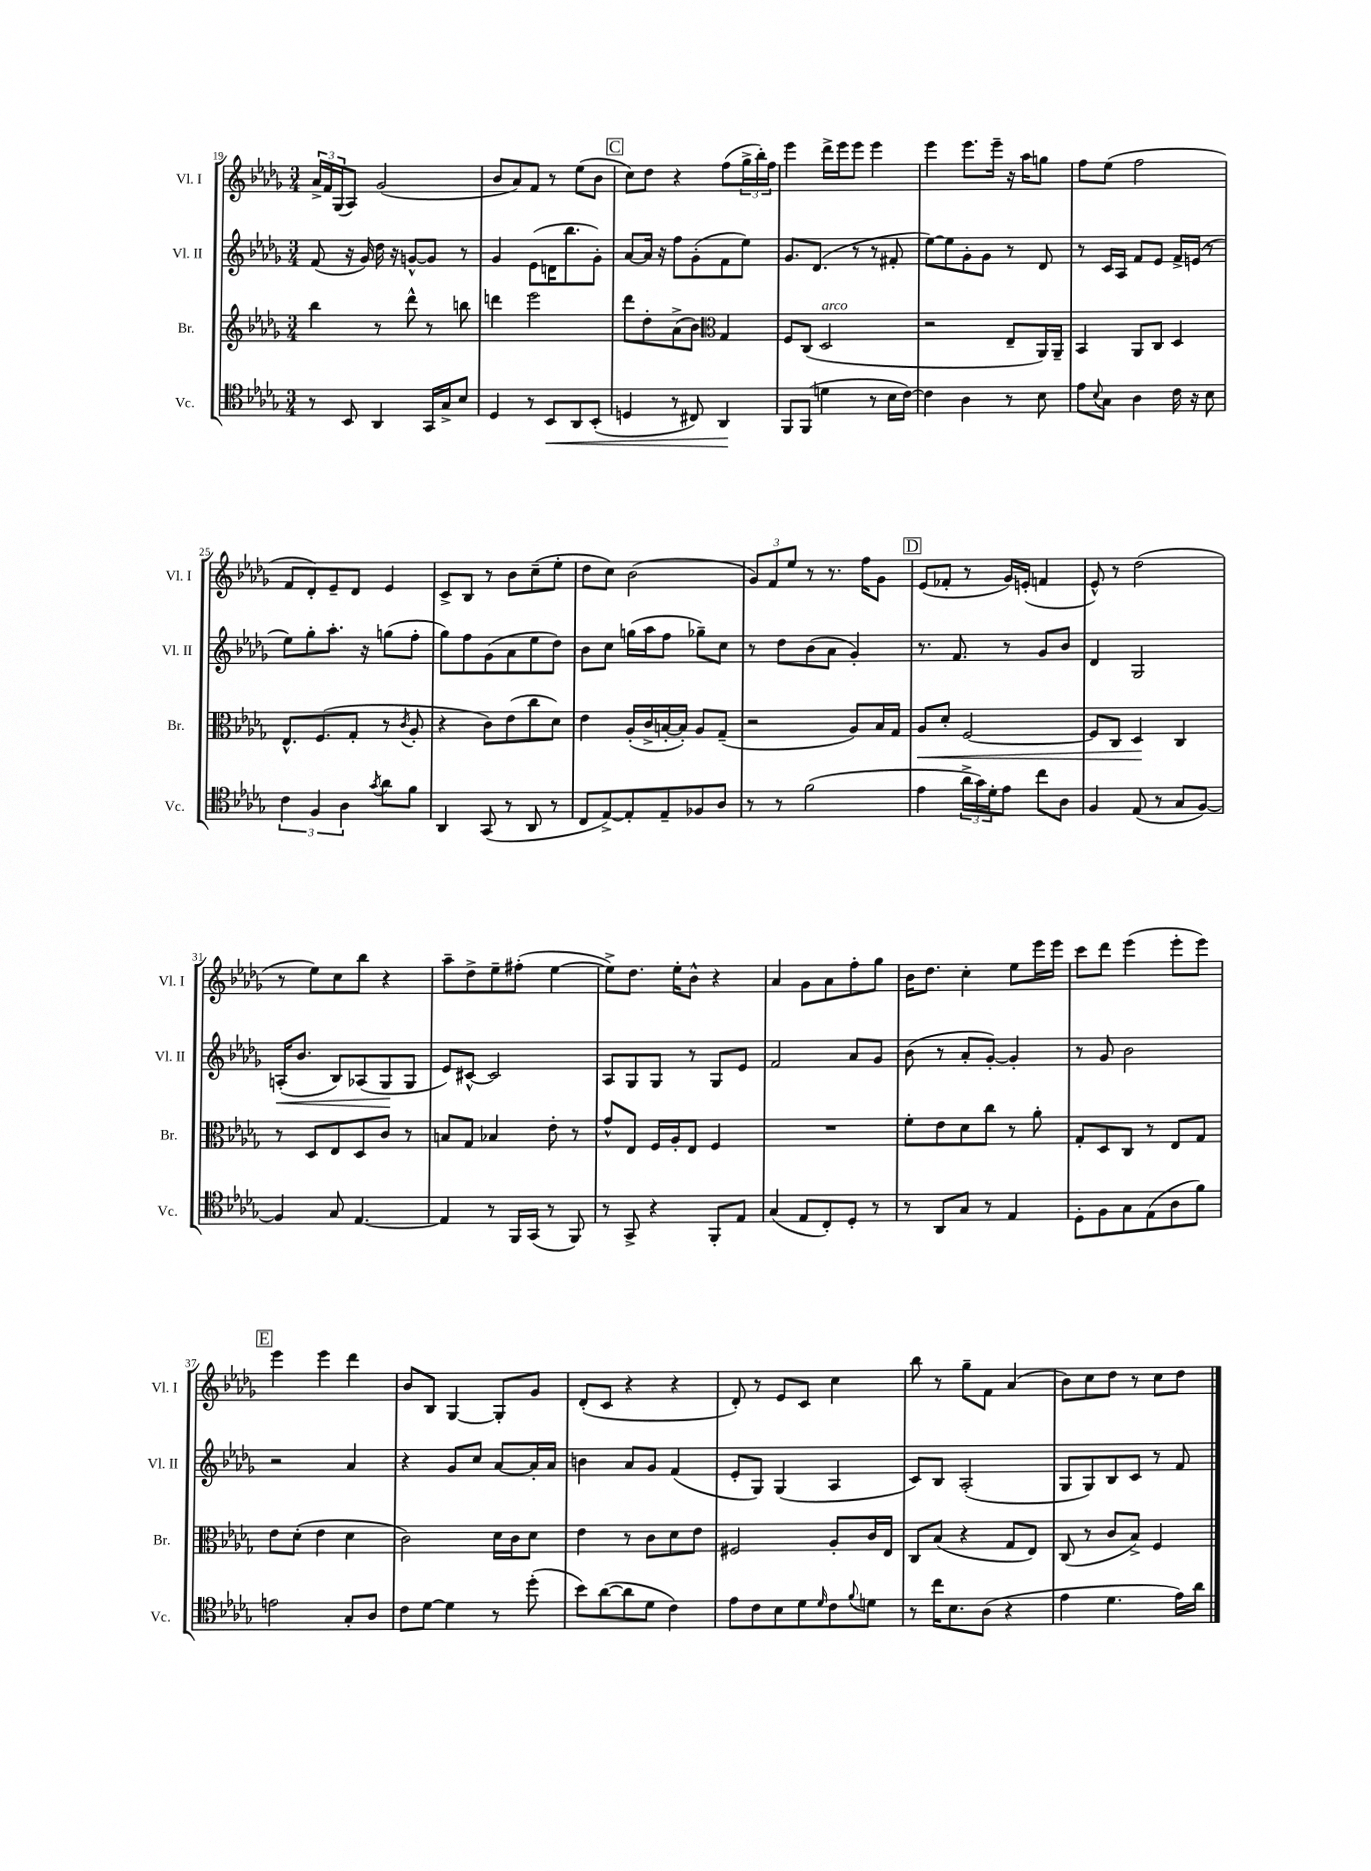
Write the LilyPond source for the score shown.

<<
\new StaffGroup <<
\new Staff = "s0" \with { instrumentName = "Vl. I" shortInstrumentName = "Vl. I" } {
    \clef treble \key des \major \numericTimeSignature \time 3/4
    \tuplet 3/2 { aes'16-> f'16 ges16( } aes8) ges'2( |
    bes'8 aes'8) f'8 r8 ees''8( bes'8 |
    \mark \markup { \box "C" } c''8) des''8 r4 f''8( \tuplet 3/2 { ges''16-> bes''16-.) f''16 } |
    ees'''4 des'''16-> ees'''16 ees'''8 ees'''4 |
    ees'''4 ees'''8. ees'''16-- r16 aes''16 g''8 |
    f''8 ees''8( f''2 |
    f'8 des'8-.) ees'8-- des'8 ees'4 |
    c'8-> bes8 r8 bes'8 c''8--( ees''8-. |
    des''8 c''8) bes'2( |
    \tuplet 3/2 { ges'8) f'8 ees''8 } r8 r8. f''16 ges'8 |
    \mark \markup { \box "D" } ees'8( fes'8-. r8 ges'16) e'16-.( f'4 |
    ees'8-^) r8 des''2( |
    r8 ees''8) c''8 bes''8 r4 |
    aes''8-- des''8-> ees''8-- fis''8-.( ees''4~ |
    ees''8->) des''8. ees''16-. bes'8-^ r4 |
    aes'4 ges'8 aes'8 f''8-. ges''8 |
    bes'16 des''8. c''4-. ees''8 ees'''16 ees'''16 |
    c'''8 des'''8 ees'''4( ees'''8-. ees'''8) |
    \mark \markup { \box "E" } ees'''4 ees'''4 des'''4 |
    bes'8 bes8 ges4~ ges8-. ges'8 |
    des'8-.( c'8 r4 r4 |
    des'8-.) r8 ees'8 c'8 c''4 |
    bes''8 r8 ges''8-- f'8 aes'4( |
    bes'8) c''8 des''8 r8 c''8 des''8 \bar "|." |
}
\new Staff = "s1" \with { instrumentName = "Vl. II" shortInstrumentName = "Vl. II" } {
    \clef treble \key des \major \numericTimeSignature \time 3/4
    f'8( r16 ges'16) des''16 r16 g'8~-^ g'8 r8 |
    ges'4 ees'8( d'16 bes''8. ges'8-.) |
    \mark \markup { \box "C" } aes'8~ aes'16 r16 f''8 ges'8-.( f'8 ees''8) |
    ges'8. des'8.( r8 r8 fis'8-. |
    ees''8~) ees''8 ges'8-. ges'8 r8 des'8 |
    r8 c'16 aes16 f'8 ees'8 f'16-> e'16( r8 |
    ees''8) ges''8-. aes''8.-. r16 g''8( f''8-. |
    ges''8) f''8 ges'8( aes'8 ees''8 des''8) |
    bes'8 c''8 g''16( aes''16 f''8 ges''8--) c''8 |
    r8 des''8 bes'8( aes'8 ges'4-.) |
    \mark \markup { \box "D" } r8. f'8. r8 ges'8 bes'8 |
    des'4 ges2 |
    a16-.\<( bes'8. bes8) aes8( ges8\! ges8 |
    ees'8) cis'8~-^ cis'2 |
    aes8 ges8 ges8 r8 ges8 ees'8 |
    f'2 aes'8 ges'8 |
    bes'8( r8 aes'8-. ges'8~-.) ges'4-. |
    r8 ges'8 bes'2 |
    \mark \markup { \box "E" } r2 aes'4 |
    r4 ges'8 c''8 aes'8~ aes'16-. aes'16 |
    b'4 aes'8 ges'8 f'4( |
    ees'8-. ges8) ges4( aes4 |
    c'8) bes8 aes2-.( |
    ges8 ges8) bes8 c'8 r8 f'8 \bar "|." |
}
\new Staff = "s2" \with { instrumentName = "Br." shortInstrumentName = "Br." } {
    \clef treble \key des \major \numericTimeSignature \time 3/4
    bes''4 r8 des'''8-^ r8 b''8 |
    d'''4 ees'''2 |
    \mark \markup { \box "C" } des'''8 des''8-. aes'8->( bes'8) \clef alto ges4 |
    f8 c8( des2^\markup { \italic "arco" } |
    r2 ees8-- aes,16) aes,16-- |
    bes,4 aes,8 c8 des4 |
    ees8.-^ f8.( ges8-. r8 \acciaccatura { c'8 } aes8-. |
    r4 c'8) ees'8( c''8 des'8) |
    ees'4 aes16-.( c'16-> b16~-. b16-.) aes8 ges8--( |
    r2 aes8) bes16 ges16 |
    \mark \markup { \box "D" } aes8\< des'8-. f2~ |
    f8 c8 des4\! c4 |
    r8 des8 ees8 des8 c'8 r8 |
    b8 ges8 bes4 ees'8-. r8 |
    ges'8-^ ees8 f16 aes16-. ees8 f4 |
    R2. |
    f'8-. ees'8 des'8 c''8 r8 aes'8-. |
    ges8-. des8 c8 r8 ees8 ges8 |
    \mark \markup { \box "E" } ees'8 des'8-.( ees'4 des'4 |
    c'2) des'16 c'16 des'8 |
    ees'4 r8 c'8 des'8 ees'8 |
    fis2 aes8-. c'16 ees16 |
    c8 bes8( r4 ges8 ees8) |
    c8( r8 c'8 bes8->) f4 \bar "|." |
}
\new Staff = "s3" \with { instrumentName = "Vc." shortInstrumentName = "Vc." } {
    \clef tenor \key des \major \numericTimeSignature \time 3/4
    r8 bes,8 aes,4 ges,16 ges16-> bes8 |
    des4 r8 bes,8\< aes,8 bes,8-.( |
    \mark \markup { \box "C" } d4 r8 cis8) aes,4\! |
    f,8 f,8( d'4 r8 bes16 c'16~) |
    c'4 aes4 r8 bes8 |
    ees'8 \appoggiatura { bes8 } ges8 aes4 c'16 r16 bes8 |
    \tuplet 3/2 { c'4 f4 aes4 } \acciaccatura { ges'8 } aes'8 f'8 |
    aes,4 ges,8( r8 aes,8 r8 |
    c8 ees8~->) ees8-. ees8-- fes8 aes8 |
    r8 r8 f'2( |
    \mark \markup { \box "D" } ees'4 \tuplet 3/2 { aes'16-> ges'16) des'16-. } ees'8 c''8 aes8 |
    f4 ees8( r8 ges8 f8~) |
    f4 ges8 ees4.~ |
    ees4 r8 f,16 ges,16( r8 f,8) |
    r8 ges,8-> r4 f,8-. ees8 |
    ges4( ees8 c8-.) des8-. r8 |
    r8 aes,8 ges8 r8 ees4 |
    des8-. f8 ges8 ees8( aes8 f'8) |
    \mark \markup { \box "E" } e'2 ges8-. aes8 |
    c'8 des'8~ des'4 r8 des''8-.( |
    bes'8) aes'8~( aes'8 des'8 c'4) |
    ees'8 c'8 bes8 des'8 \grace { des'16 } c'8 \appoggiatura { f'8 } d'8 |
    r8 c''16 bes8. aes8( r4 |
    ees'4 des'4. ees'16) aes'16 \bar "|." |
}
>>
>>
\layout { \context { \Score currentBarNumber = #19 } }
